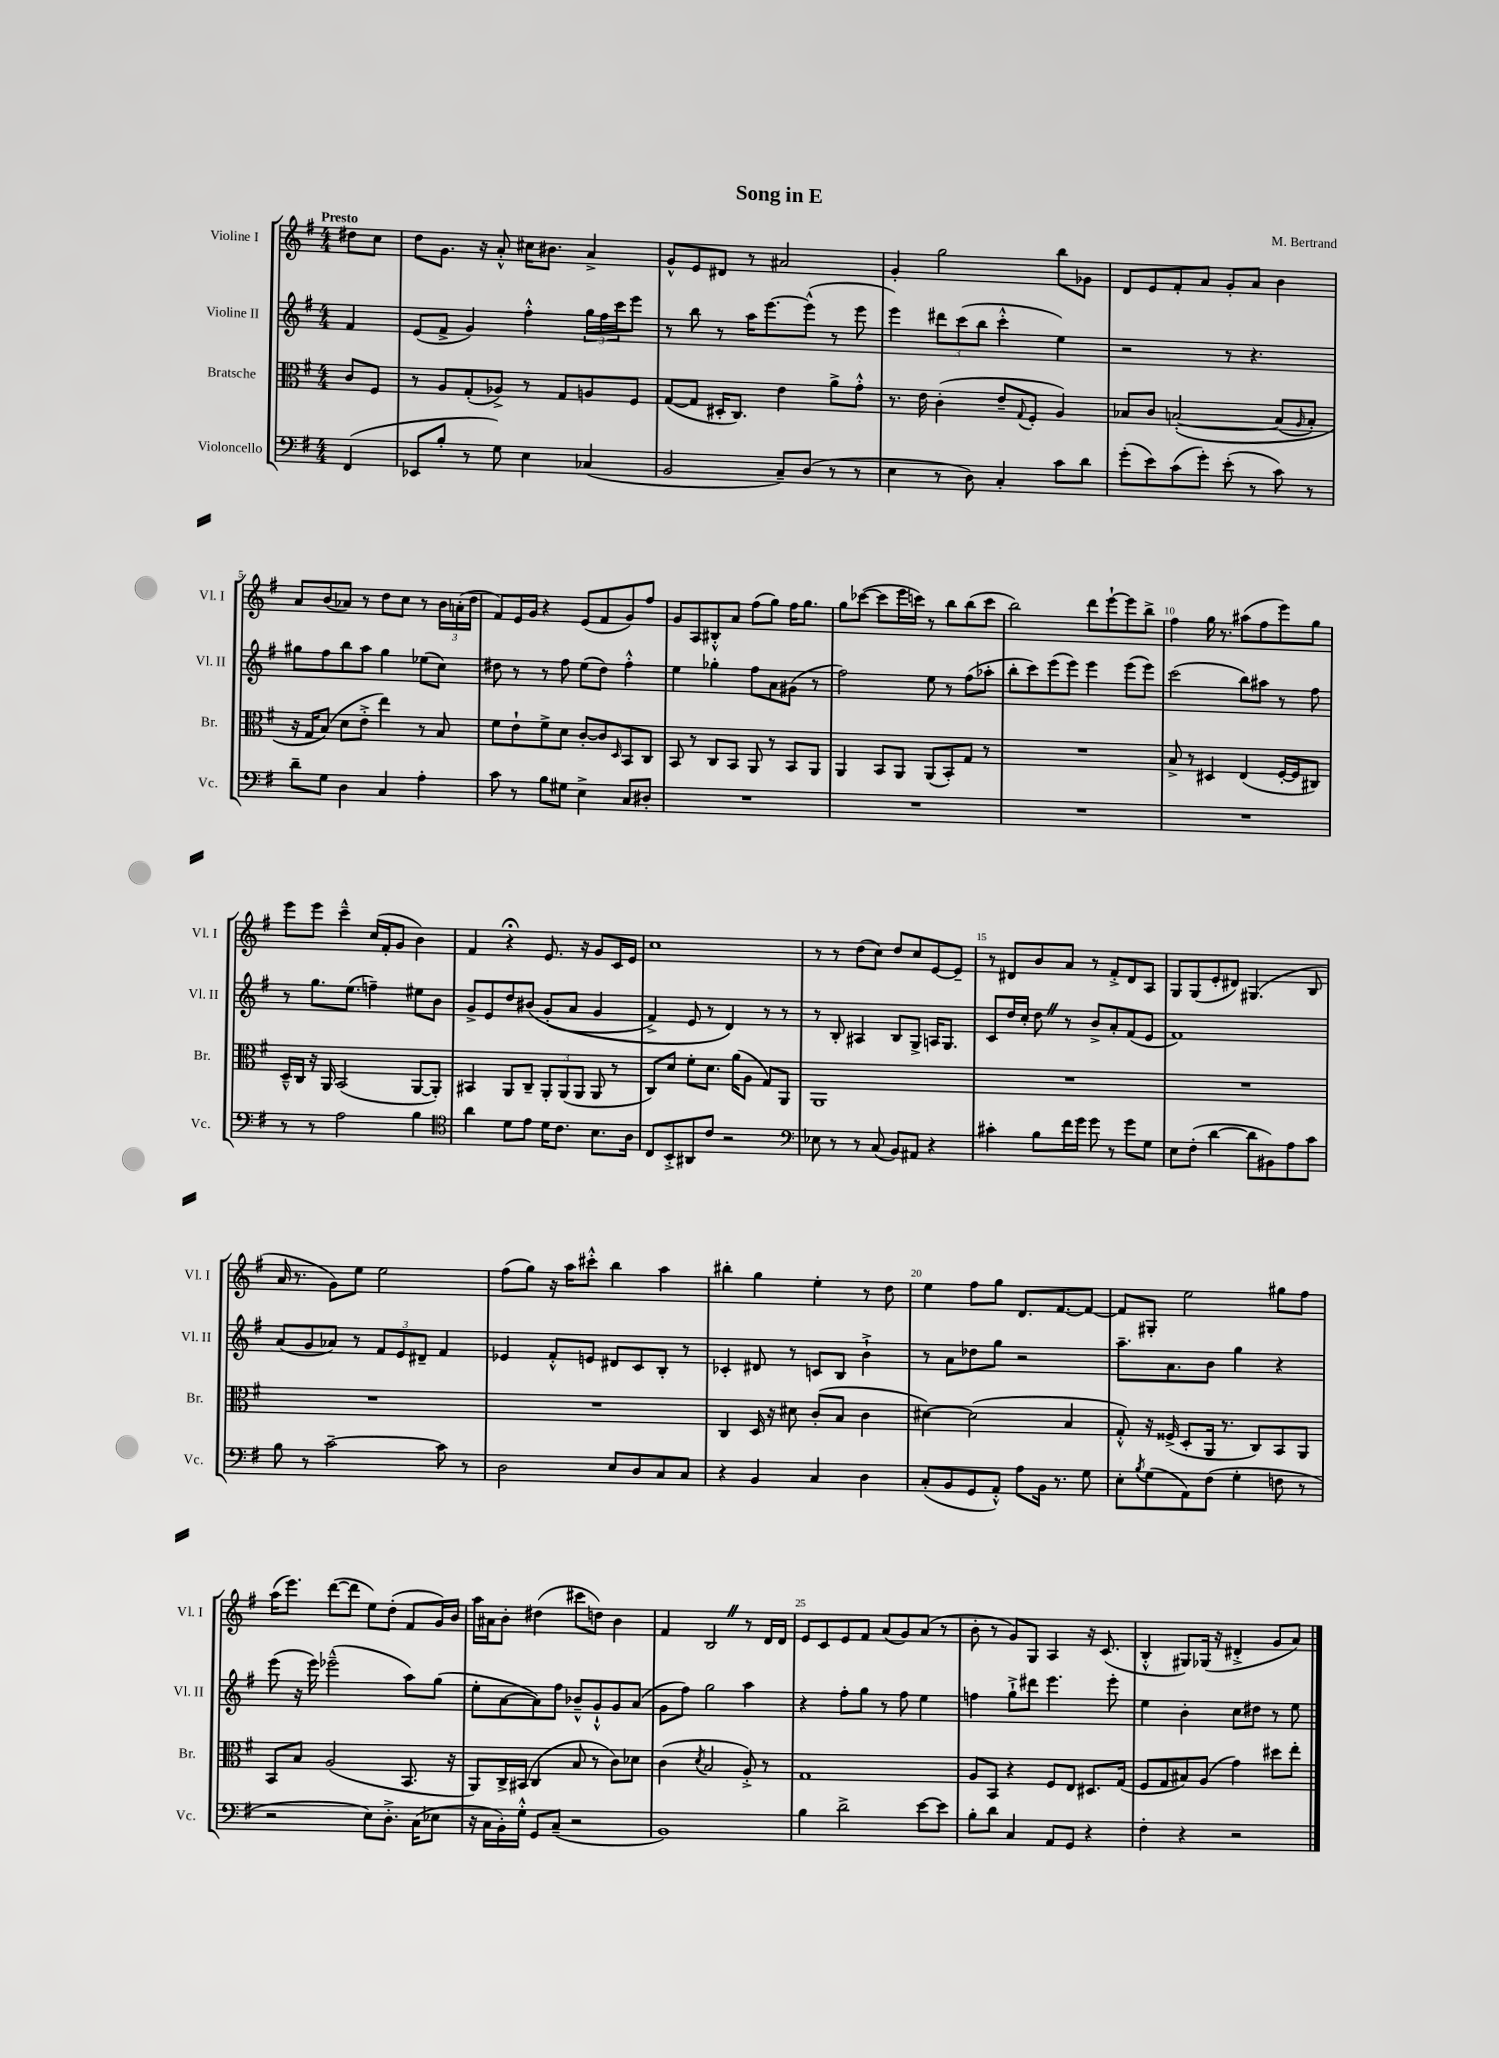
\header { title = "Song in E" composer = "M. Bertrand" }
<<
\new StaffGroup <<
\new Staff = "s0" \with { instrumentName = "Violine I" shortInstrumentName = "Vl. I" } {
    \clef treble \key g \major \numericTimeSignature \time 4/4 \partial 4 \tempo "Presto"
    dis''8 c''8 |
    d''8 g'8. r16 a'8-.-^ cis''16 bis'8. a'4-> |
    g'8-^ e'8 dis'8 r8 ais'2 |
    g'4-. g''2 b''8 ges'8 |
    d'8 e'8 fis'8-. a'8 g'8-. a'8 b'4 |
    a'8 b'8( aes'8) r8 d''8 c''8 r8 \tuplet 3/2 { b'16 a'16-.( d''16 } |
    fis'8) e'16 g'16 r4 e'8( fis'8 g'8) fis''8 |
    g'8 a8 bis8-.-^ a'8 fis''8( g''8) fis''16 g''8. |
    g''8 ces'''8~( ces'''8 e'''16 c'''16) r8 b''8 b''8( c'''8 |
    b''2) d'''8 e'''8~-! e'''8 b''8-> |
    fis''4 g''16 r8. ais''8( fis''8 e'''8) g''8 |
    e'''8 e'''8 c'''4---^ c''16( fis'16-. g'8 b'4) |
    fis'4 r4\fermata e'8. r16 g'8 c'16 e'16 |
    c''1 |
    r8 r8 d''8( c''8) d''8 c''8 e'8~ e'8-- |
    r8 dis'8 b'8 a'8 r8 fis'8-.-> dis'8 a8 |
    g8 g8( e'8-. dis'8) gis4.( b8 |
    a'16 r8. g'8) e''8 e''2 |
    fis''8( g''8) r16 a''16 cis'''8-.-^ b''4 a''4 |
    bis''4-. g''4 e''4-. r8 d''8 |
    e''4 fis''8 g''8 d'8. fis'8.~ fis'8~ |
    fis'8 gis8-. e''2 gis''8 fis''8 |
    a''16( e'''8.) d'''8~( d'''8 e''8) d''8-.( fis'8 g'16) b'16 |
    a''16 ais'16 b'8-. dis''4( cis'''8 d''8) b'4 |
    fis'4 b2 \once \override BreathingSign.text = \markup { \musicglyph "scripts.caesura.straight" } \breathe r8 d'16 d'16 |
    e'8 c'8 e'8 fis'8 a'8( g'8) a'8( r8 |
    b'8-. r8 g'8) g8 a4 r16 c'8.( |
    b4-.-^ gis8) ges16( r16 dis'4-.-> g'8 a'8) \bar "|." |
}
\new Staff = "s1" \with { instrumentName = "Violine II" shortInstrumentName = "Vl. II" } {
    \clef treble \key g \major \numericTimeSignature \time 4/4 \partial 4
    fis'4 |
    e'8( fis'8-> g'4) fis''4-.-^ \tuplet 3/2 { g''16 fis''16 c'''16 } e'''8 |
    r8 b''8 r8 a''16 e'''8.~ e'''8-^( r8 e'''8 |
    e'''4) \tuplet 3/2 { dis'''8 c'''8( b''8 } c'''4-.-^ e''4) |
    r2 r8 r4. |
    gis''8 fis''8 b''8 a''8 gis''4 ees''8( c''8) |
    dis''8 r8 r8 fis''8 e''8( dis''8) fis''4-.-^ |
    e''4 ges''4-. fis''8 a'8 gis'8( r8 |
    fis''2) e''8 r8 fis''8( aes''8-. |
    b''8-. c'''8) e'''8( e'''8) e'''4 e'''8( e'''8) |
    c'''2( b''8) ais''8 r8 fis''8 |
    r8 g''8. e''8.( f''4--) eis''8 b'8 |
    g'8-> e'8 d''8 bis'8\( g'8-.( a'8 g'4 |
    fis'4->) e'8 r8 d'4\) r8 r8 |
    r8 b8-. ais4 b8 g8-> a16 g8. |
    c'8 d''16 c''16-. d''8 \once \override BreathingSign.text = \markup { \musicglyph "scripts.caesura.straight" } \breathe r8 b'8-> a'8-. fis'8( e'8 |
    fis'1) |
    a'8( g'8 aes'8) r8 \tuplet 3/2 { fis'8 e'8 dis'8-- } fis'4 |
    ees'4 fis'8-.-^ e'8 dis'8 c'8 b8-. r8 |
    ces'4-. dis'8 r8 c'8 b8 b'4-!-> |
    r8 a'8 des''8 g''8 r2 |
    a''8.-- a'8. b'8 g''4 r4 |
    e'''8( r16 e'''16) ees'''2---^( a''8) g''8( |
    e''8-. a'8~ a'8) fis''8 bes'8---^ g'8-!-^ g'8 a'8( |
    g'8 fis''8) g''2 a''4 |
    r4 fis''8-. g''8 r8 fis''8 e''4 |
    f''4 g''8-!-> dis'''8 e'''4. e'''8-. |
    e''4 b'4-. c''8 dis''8 r8 e''8 \bar "|." |
}
\new Staff = "s2" \with { instrumentName = "Bratsche" shortInstrumentName = "Br." } {
    \clef alto \key g \major \numericTimeSignature \time 4/4 \partial 4
    c'8 fis8 |
    r8 a8 g8-.( aes8->) r8 g8 a8 fis8 |
    g8~( g8 dis16-. c8.) e'4 a'8-> g'8-.-^ |
    r8. e'16 c'4-.( e'8-- \appoggiatura { g8 } fis8-. a4) |
    bes8 c'8 b2~-.\( b8( \grace { a16 } b8-.) |
    r16 g16 b8(\) d'8 e'8-.-> e''4) r8 b8 |
    fis'8 e'8-! fis'8-> d'8 c'8~-. c'8 \grace { d16 } b,8 c8 |
    b,8 r8 c8 b,8 a,8 r8 b,8 a,8 |
    a,4 b,8 a,8 a,8( b,8-.) g8 r8 |
    R1 |
    b8-> r8 dis4 e4( fis16~-. fis16 cis8) |
    d16---^ c16 r16 a,16 b,2( a,8~ a,8-.) |
    bis,4 a,8 c8-- \tuplet 3/2 { a,8-. a,8( a,8 } a,8 r8 |
    c8) d'8 fis'8-. d'8. a'16( a8 g8) a,8 |
    a,1 |
    R1 |
    R1 |
    R1 |
    R1 |
    c4 d16 r16 dis'8 c'8-.( b8 c'4 |
    dis'4~) dis'2( b4 |
    g8-.-^) r16 fisis16->( d8-. a,16 r8. c8) b,8 a,8 |
    b,8 b8 a2( b,8. r16 |
    a,8) c16-> bis,16( c4 b8 r8 c'8) des'8 |
    c'4( \acciaccatura { d'8 } b2 a8-.->) r8 |
    g1 |
    a8 b,8 r4 fis8 e8 dis8. g16( |
    fis8 g8 bis8) a8( g'4) dis''8 e''8-. \bar "|." |
}
\new Staff = "s3" \with { instrumentName = "Violoncello" shortInstrumentName = "Vc." } {
    \clef bass \key g \major \numericTimeSignature \time 4/4 \partial 4
    fis,4( |
    ees,8 b8-. r8 g8) e4 ces4( |
    b,2 c8--) d8( r8 r8 |
    e4 r8 d8) c4-. c'8 d'8 |
    g'8-.( e'8) c'8( g'8-.) e'8-.( r8 c'8) r8 |
    d'8-- g8 d4 c4 a4-. |
    c'8 r8 b8 gis8 e4-> c8 dis8-. |
    R1 |
    R1 |
    R1 |
    R1 |
    r8 r8 a2 b4 |
    \clef tenor a'4 d'8 e'8 d'16 c'8. b8. a16 |
    c8 b,8-.-> ais,8 c'8 r2 |
    \clef bass ees8 r8 r8 c8( b,8) ais,8 r4 |
    cis'4-. b8 fis'16 g'16 g'8 r8 g'8 g8 |
    e8 fis8-.( d'4~ d'8 bis,8) a8 c'8 |
    b8 r8 c'2~-- c'8 r8 |
    d2 e8 d8 c8 c8 |
    r4 b,4 c4 d4 |
    c8-.( b,8 g,8 a,8-.-^) a8 b,16 r8. g8 |
    e8-. \acciaccatura { b8 } g8( a,8) fis8( g4-. f8 r8 |
    r2 e8) d8.-.-> c16( ees8 |
    r16 c16 b,16-.) g16-.-^ g,8 c8--( r2 |
    b,1) |
    b4 d'2-> e'8~ e'8 |
    b8-. d'8 c4 a,8 g,8 r4 |
    fis4-. r4 r2 \bar "|." |
}
>>
>>
\layout { \context { \Score \override BarNumber.break-visibility = ##(#f #t #t) barNumberVisibility = #(every-nth-bar-number-visible 5) } }
